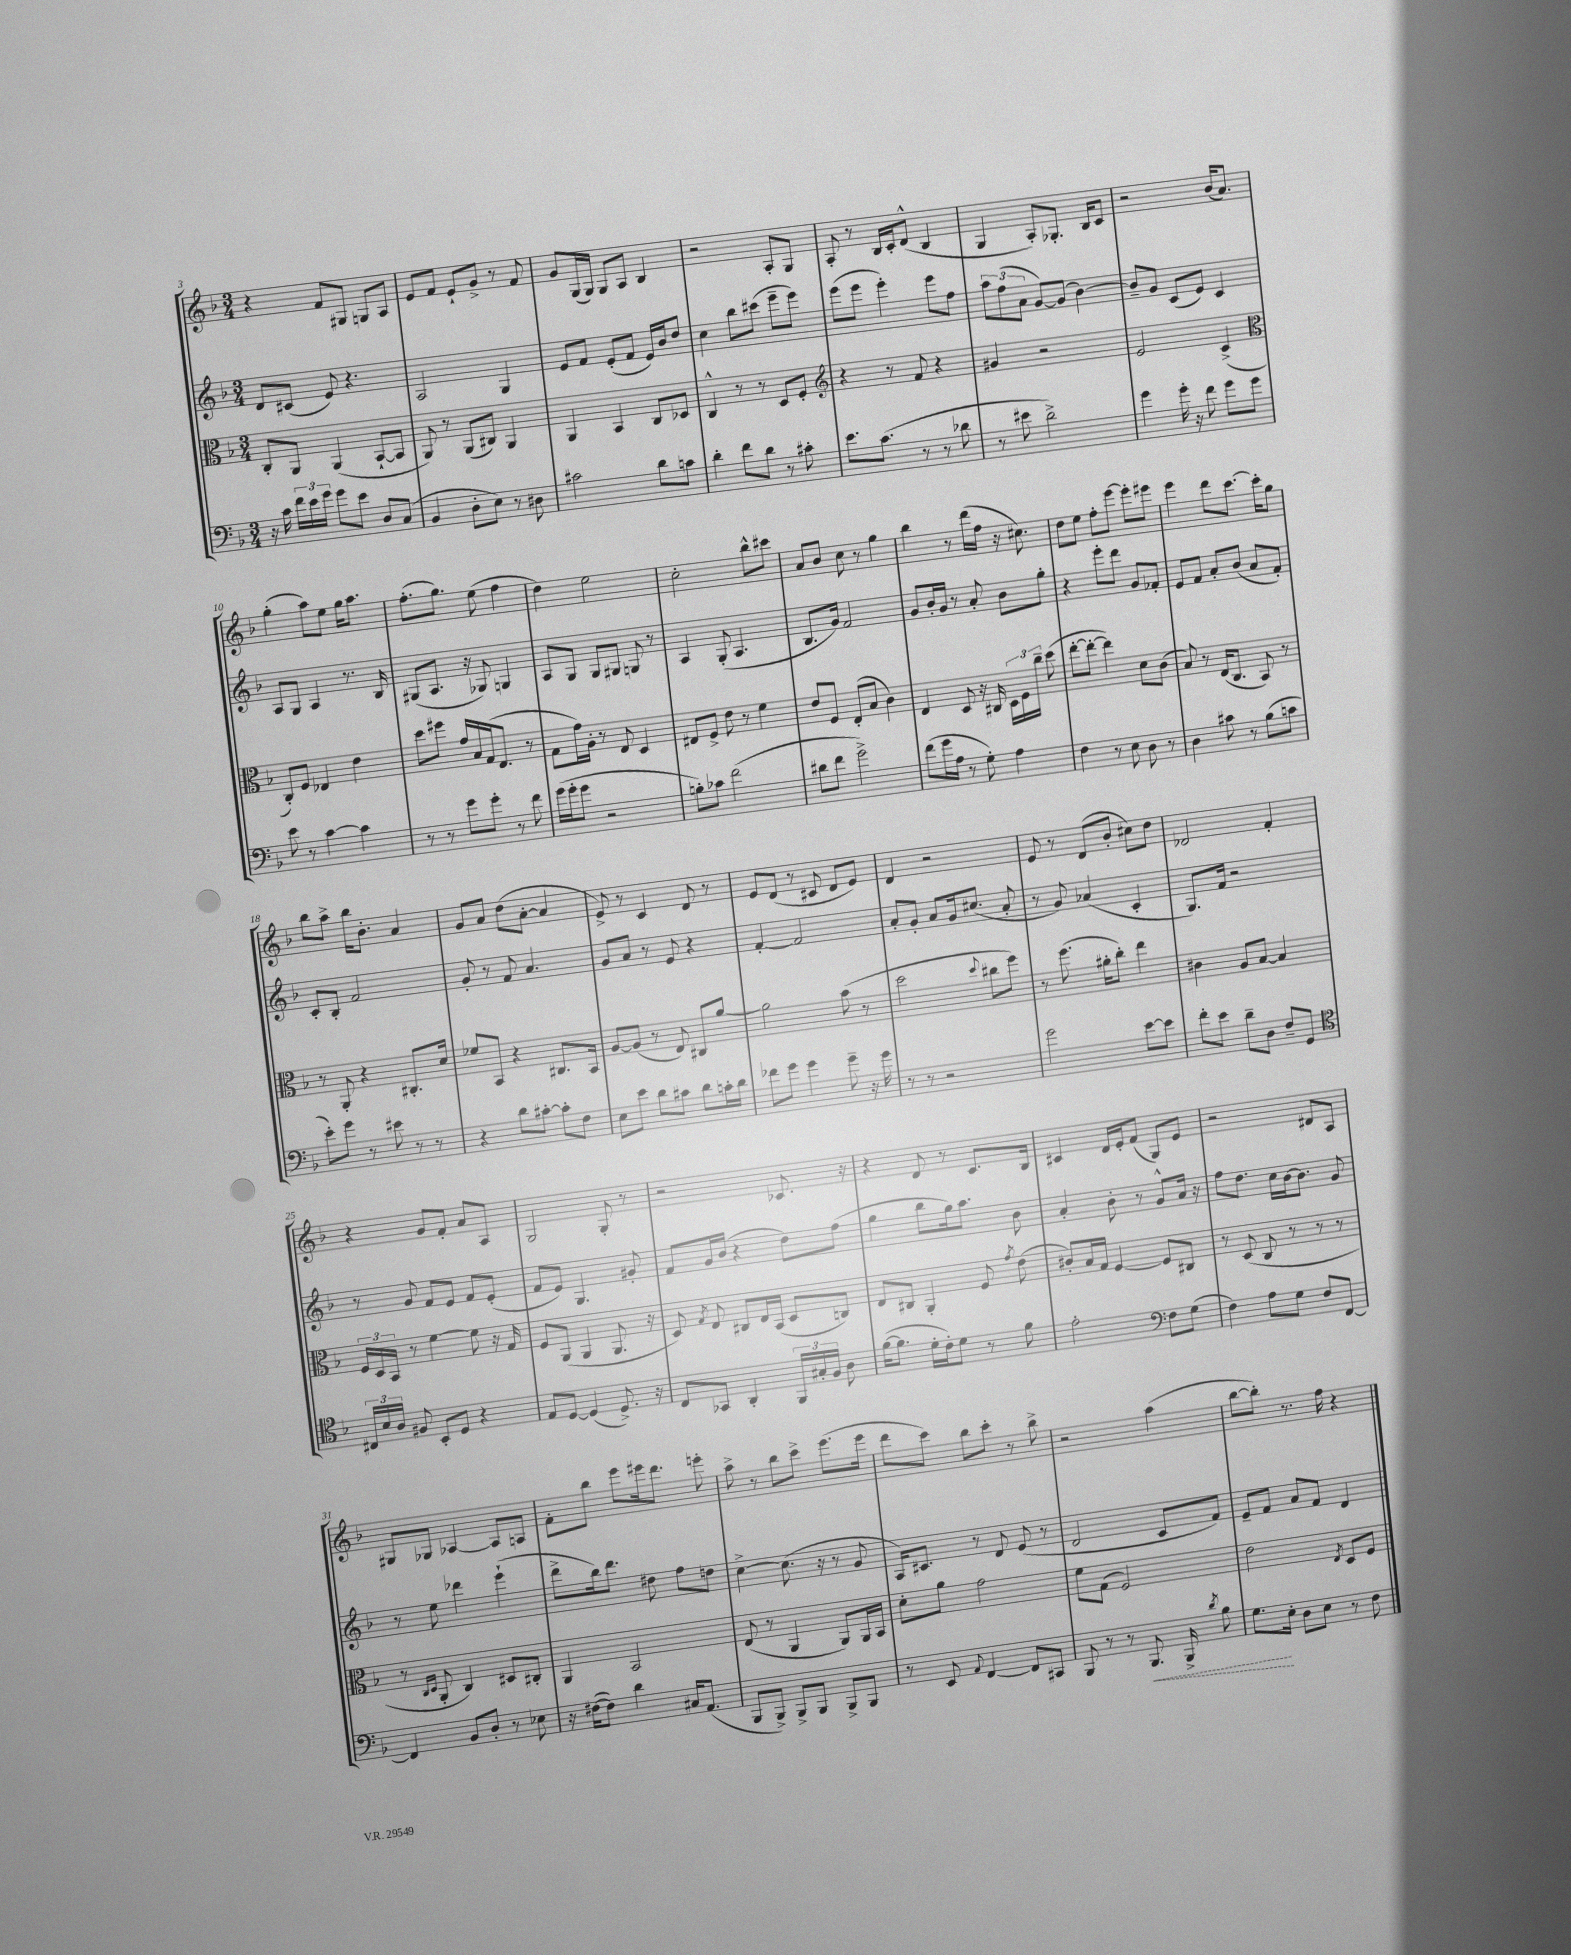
<<
\new StaffGroup <<
\new Staff = "s0" {
    \clef treble \key f \major \numericTimeSignature \time 3/4
    \autoBeamOff r4 f'8[ gis8] g8[ a8] |
    e'8[ f'8] e'8[-! g'8]-> r8 f'8 |
    g'8[ g16( g16]) g8[ a8] bes4 |
    r2 a8[-. g8] |
    a8-. r8 bes16[ c'16-. d'8]-^( bes4 |
    g4 a8[-.) ges8.]-. bes16[ c'8] |
    r2 bes'16[( a'8.]) |
    g''4-.( a''8[) e''8] g''16[ a''8.] |
    f''8.[-.( g''8.]) e''8( f''4 |
    d''4) e''2 |
    c''2-. bes''8[-^ cis'''8] |
    a'8[ bes'8] c''8 r8 g''4 |
    bes''4 r8 d'''16[( f''16] r16 cis''8.) |
    d''8[ e''8] f''8[-. e'''8]~ e'''8[-. eis'''8] |
    e'''4 d'''8[ c'''8.]~ c'''16[-. g''8] |
    bes''8[ a''8]-> bes''16[ bes'8.]-. a'4 |
    g'8[ a'8] d''8[( a'8]~-. a'4 |
    e'8->) r8 c'4 d'8 r8 |
    e'8[ d'8]( r8 cis'8 d'8[ e'8]) |
    d'4 r2 |
    e'8 r8 d'8[( bes'8]-. cis''8[) d''8] |
    des'2 f'4-. |
    r4 g'8[ f'8]-. a'8[ a8] |
    g2 g8-. r8 |
    r2 ces'8. r16 |
    r4 d'8 r8 c'8.[ bes16] |
    cis'4 d'16[ e'16-. f'8]( g8[) e'8] |
    r2 dis'8[ a8] |
    gis8[ ges8] aes4~ aes8[ a8] |
    f'8[-. bes''8] e'''8[ eis'''16 d'''8.] e'''8-. |
    a''8-> r8 bes''8[ c'''8]-> e'''8.[( e'''16] |
    d'''8[ c'''8]) bes''8[ c'''8]-. r8 bes''8-> |
    r2 a''4( |
    bes''8[~ bes''8]-.) r8. f''16 r4 \bar "|." |
}
\new Staff = "s1" {
    \clef treble \key f \major \numericTimeSignature \time 3/4
    \autoBeamOff d'8[ cis'8]( e'8) r4. |
    a2 g4 |
    e'8[ f'8] e'8[-.( f'8] e'16[) bes'16 d''8] |
    c''4 bes''8[ cis'''8]( e'''8[-- e'''8]) |
    e'''8[( e'''8] e'''4-.) e'''8[ f''8] |
    \tuplet 3/2 { a''8[ f''8( a'8] } g'8[~) g'8]( bes'4~) |
    bes'8[-- g'8] c'8[( e'8]) c'4 |
    a8[ g8] a4 r8. bes16 |
    gis8[( a8.] r16 ges8) g4 |
    a8[ g8] g8[ gis8] g8 r8 |
    a4 g8-.( a4. |
    bes8.[ g'16]) f'2 |
    g'8[ bes'16-. g'16] r8 a'8-. bes'8[ g''8]-. |
    r4 e'''8[-. d'''8] g'8[ fes'8]-. |
    e'8[ f'8] a'8[-. bes'8]( a'8[ f'8]-.) |
    c'8[-. bes8]-. f'2 |
    g'8-. r8 f'8 a'4. |
    g'8[ a'8] r8 e'8 r4 |
    f'4~-. f'2 |
    a'8[-. g'8]-. a'8[ g'16 cis''8.]( a'8-. |
    r8 g'8) aes'4( c'4-. |
    g8.[) f'16] r2 |
    r8 g'8 f'8[ e'8] f'8[ e'8]-.( |
    f'8[ e'8]) g4. gis'8-. |
    f'8[ g'16 bes'16]( r4 d''8[) f''8]( |
    g''4 bes''8[ g''16) a''8.] bes'8 |
    a'4-. bes'8-. r8 g'8[-^ a'16] r16 |
    f''8[ d''8.] c''16[ bes'16~ bes'8.] g'8 |
    r8 e''8 des'''4 e'''4-!( |
    d'''8[-> bes''16) d'''8.] dis''8 f''8[ d''8] |
    c''4~-> c''8.( r16 r8 g'8 |
    a16[) cis'8.] r8 d'8 e'8( r8 |
    d'2 c'8[ f'8]) |
    e'8[-- f'8] a'8[ f'8] d'4 \bar "|." |
}
\new Staff = "s2" {
    \clef alto \key f \major \numericTimeSignature \time 3/4
    \autoBeamOff c8[-. a,8] a,4( bes,8[~-! bes,8] |
    a,8) r8 a,8[( cis8]) a,4 |
    a,4 bes,4 c8[ des8] |
    c4-^ r8 r8 d8[ f8]-. |
    \clef treble r4 r8 f'8 r4 |
    gis'4 r2 |
    e'2 c'4->( |
    \clef alto c8[-.) f8] ees4 e'4 |
    d''8[ fis''8] g'16[ bes16 g16( e8.] r8 |
    g8[ g'16) a16]-. r8 e8 d4 |
    eis8[ f8]-> e'8 r8 f'4 |
    e'8[ f8] e8[-.( bes8] c'4) |
    e4 d8 r16 cis16 \tuplet 3/2 { d16[ f16 c''16]-- } d''8( |
    e''8[~-. e''8]~-. e''4) d'8[ c'8]( |
    bes8) r8 e16[( c8.] bes,8) r8 |
    r8 a,8-. r4 cis8.[-. d'16] |
    fes'8[ bes,8] r4 cis8.[ bes,16] |
    a8[~ a8]( r8 e8) cis8[ a'8]~ |
    a'2 bes'8( r8 |
    d''2 \appoggiatura { d''8 } cis''8[ f''8]) |
    r8 f''8.( ais'16[-. c''8]-.) e''4 |
    cis'4 a8[ bes8]~ bes4 |
    \tuplet 3/2 { f16[ d16 bes,16] } r8 f'4~ f'8 r16 g16 |
    f8[ a,8]( a,4 a,8. r16 |
    d8) \acciaccatura { g8 } e8 cis8[ e16 bes,16]( d8[ c8]) |
    e8[ cis8] a,4-. f8 \acciaccatura { g'8 } e'8( |
    cis'8[-.) bes16 g16] f4~ f8[ cis8] |
    r8 d8( c8 r8 r8 r8 |
    r8 \grace { c16[ d16] } a,8-. c4) dis8[ cis8]-. |
    a,4 bes,2 |
    e8( r8 a,4 a,8[) a,16 bes,16] |
    d'8[-. a'8] g'2 |
    f'8[ g8]( f2) |
    e'2 \acciaccatura { e8 } d8[ f8] \bar "|." |
}
\new Staff = "s3" {
    \clef bass \key f \major \numericTimeSignature \time 3/4
    \autoBeamOff r16 c'16 \tuplet 3/2 { f'16[ e'16 g'16] } g'8[ e'8] d8[ c8]( |
    bes,4 d8[-. e8]) r8 dis8 |
    cis'2 d'8[ c'8] |
    d'4-. f'8[ d'8] r8 cis'8-. |
    e'8.[ c'8.]( r8 r8 des'8 |
    r8 eis'8 d'2->) |
    g'4 g'16-. r16 f'8 g'8[ g'8] |
    e'8 r8 c'4~ c'4 |
    r8 r8 g'8[ g'8]-. r8 f'8 |
    g'16[( g'16-. g'8] r2 |
    b8[-.) ces'8] f'2( |
    dis'8[ f'8] g'2->) |
    f'8[( g'16 a16] r8 g8-.) a4 |
    f4 r8 e8 d8 r8 |
    d4 cis'8 r8 bes8[( c'8] |
    e'8[-.) g'8] r8 eis'8 r8 r8 |
    r4 d'8[ cis'8]~-. cis'8[-. f8] |
    e8[ e'8] d'8[ cis'8] d'8[ c'16-. d'16] |
    fes'8[ g'8] g'4 g'8-- r16 g'16 |
    r8 r8 r2 |
    g'2 e'8[~ e'8] |
    f'8[-. e'8] d'8[-- d8] f8[-- g,8] |
    \clef tenor \tuplet 3/2 { cis16[ bes16 a16] } fis8 bes,8[-. d8] r4 |
    e8[ d8]~ d4( d8.->) r16 |
    c8[ ges,8] a,4-. \tuplet 3/2 { f,16[ gis16-. f16] } a8 |
    f'16[~( f'8.] d'16[-. c'16-.) d'8] r8 f'8 |
    e'2-. \clef bass f8[ g8]( |
    f4) a8[ g8] f8[ f,8]~ |
    f,4 bes,8[ d8]-. r8 ees8 |
    r16 fis16[~( fis8]) d'4 cis16[ a,8.]( |
    bes,,8[ bes,,8]->) bes,,8[-> bes,,8] bes,,8[-> bes,,8] |
    r8 e,8 \appoggiatura { a,8 } f,4~ f,8[ cis,8] |
    bes,,8 r8 r8 \once \override Hairpin.style = #'dashed-line bes,,8.\< bes,,16-> \acciaccatura { d'8 } bes8 |
    g8.[\! e16]-. d8[ e8] r8 f8 \bar "|." |
}
>>
>>
\layout { \context { \Score currentBarNumber = #3 } }
